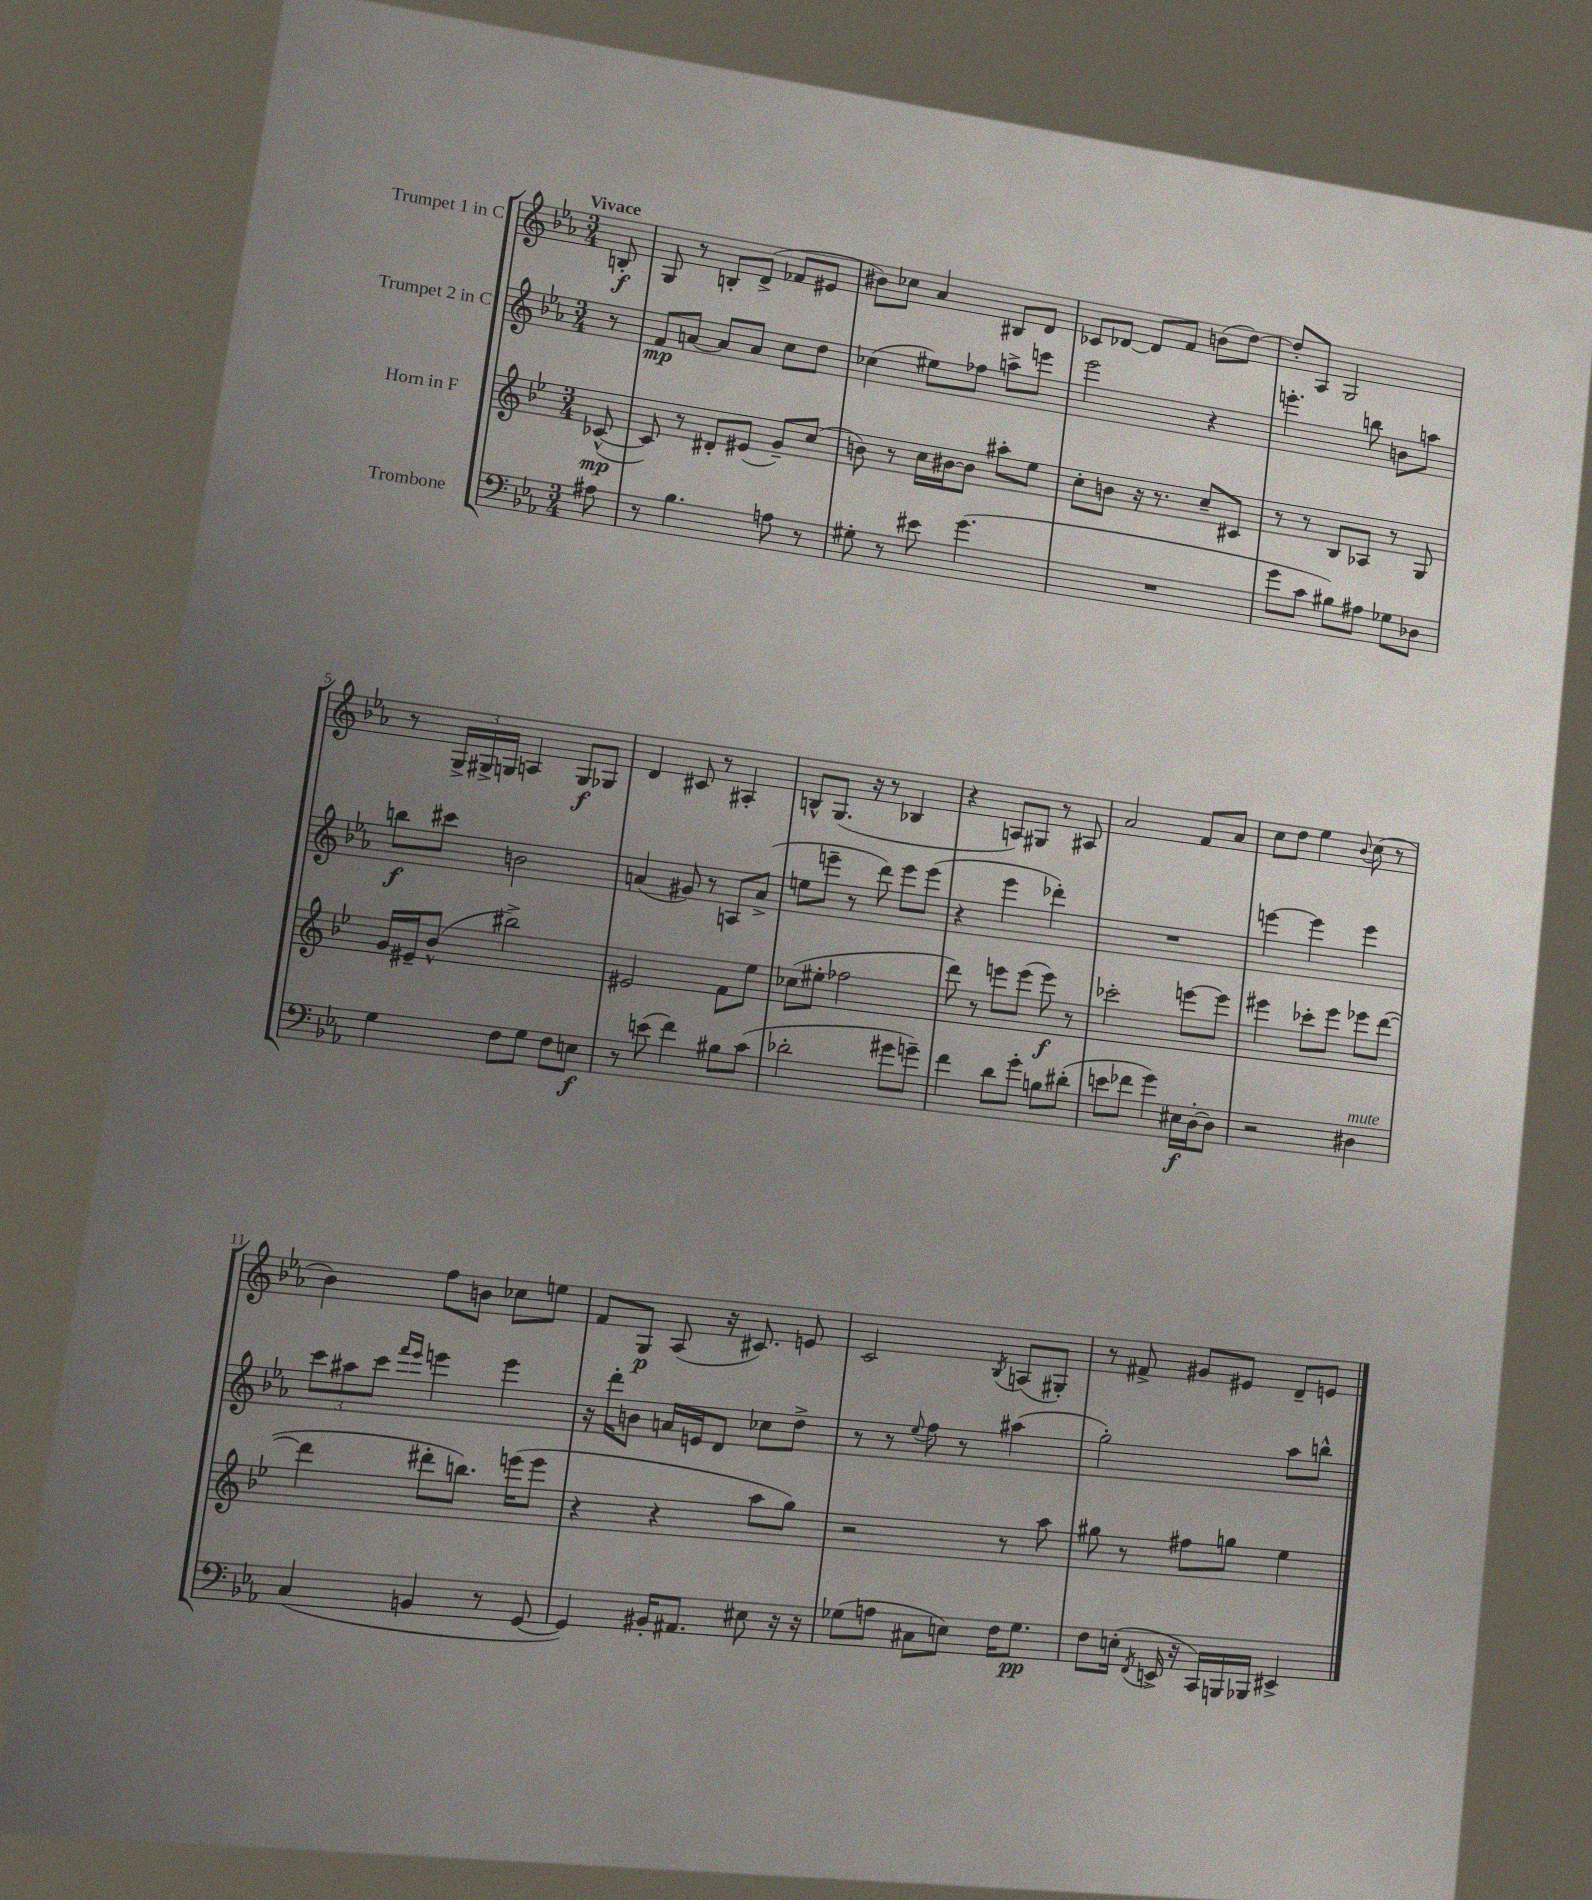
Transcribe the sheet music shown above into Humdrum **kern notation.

**kern	**kern	**kern	**kern
*staff4	*staff3	*staff2	*staff1
*clefF4	*clefG2	*clefG2	*clefG2
*k[b-e-a-]	*k[b-e-]	*k[b-e-a-]	*k[b-e-a-]
*M3/4	*M3/4	*M3/4	*M3/4
8A#	([8c-^^	8r	8B'
=	=	=	=
8r	8c-])	8f	8G
4.B-	8r	[8a	8r
.	8d#'	8a]	8B'
.	(8e#	8a	(8d^
8A	8g~)	8cc	8f-
8r	(8cc	8dd	8e#
=	=	=	=
8G#'	8b)	(4cc-	8b#)
8r	8r	.	8cc-
8e#	16cc	8ee#)	4a-
.	[16b#	.	.
(4.g	8b#]	8ff-	.
.	8aa#'	8aa^	8B#
.	8ee-	8eee	8d
=	=	=	=
2.r	8cc'	2eee-	8c-
.	8b	.	[8d-
.	16r	.	8d-]
.	8.r	.	.
.	.	.	8f
.	8cc~	4r	(8b
.	8c#	.	[8dd)
=	=	=	=
8g	8r	4.eee'	8dd']
8c	8r	.	8A-
8B#)	8B-	.	2G
8A#	8A-	8bb	.
8G-	8r	8b	.
8D-	8G	8aa	.
=	=	=	=
4G	16g	8bb	8r
.	16e#~	.	.
.	(8b-^^	8ccc#	24G^
.	.	.	24G#^
.	.	.	24G
8F	2bb#^)	2b	4A
8G	.	.	.
8F	.	.	8G
8E	.	.	8G-
=	=	=	=
8r	2e#	(4a	4d
(8e	.	.	.
4f)	.	8g#)	8c#
.	.	8r	8r
8B#	8f	8A	4A#'
(8c	8ee-	(8a^	.
=	=	=	=
2d-'	(8cc-	8ee	8B^^
.	8ee#'	8eee~	(8.G
.	2ff-	8r	.
.	.	.	16r
.	.	8ddd)	8r
8g#	.	8eee	4B-
8g~)	.	(8eee	.
=	=	=	=
4f	8ddd)	4r	4r
.	8r	.	.
8d	8eee	4eee-	8A)
8g'	(8eee	.	8G#
8B	8eee)	4ddd-')	8r
(8d#'	8r	.	8A#
=	=	=	=
8e	2ccc-'	2.r	2a-
8f-	.	.	.
4g)	.	.	.
16E#	[8eee	.	8f
[16D'	.	.	.
8D]	8eee]	.	8a-
=	=	=	=
2r	4eee#	[4eee	8cc
.	.	.	8dd
.	8ccc-'	4eee]	4ee-
.	8eee#	.	.
.	.	.	8qqb-
4D#	8eee-	4eee	(8cc
.	([8ddd	.	8r
=	=	=	=
(4C	4ddd]	12ccc	4b-)
.	.	12aa#	.
.	.	12ccc	.
.	.	16qqfff	.
.	.	16qqeee-	.
4BB	8ddd#'	4eee	8ff
.	8.bb)	.	8b
8r	.	4eee	8cc-
.	(16eee	.	.
[8GG	8eee	.	8ee
=	=	=	=
4GG])	4r	16r	8f
.	.	16ddd'	.
.	.	8b	8G
16BB#'	4r	16a	(8A-
8.AA#	.	16e	.
.	.	8d	16r
.	.	.	8.c#)
8E#	8aa	8cc-	.
16r	8gg)	8dd^	8e
16r	.	.	.
=	=	=	=
(8G-	2r	8r	2c
8A	.	8r	.
.	.	8qqee-	.
8C#	.	8ff	.
8E)	.	8r	.
.	.	.	8qB-
16F	8r	(4aa#	(8A
8.G-	.	.	.
.	8aa	.	8G#')
=	=	=	=
8F	8gg#	2gg')	8r
(16E'	8r	.	8f#^
8qFF	.	.	.
16EE^	.	.	.
16r	8ff#	.	8g#
16CC)	.	.	.
16BBB	8gg	.	8e#
16BBB-	.	.	.
4EE#^	4ee-	8aa-	8d~
.	.	8bb^^	8e
==	==	==	==
*-	*-	*-	*-
